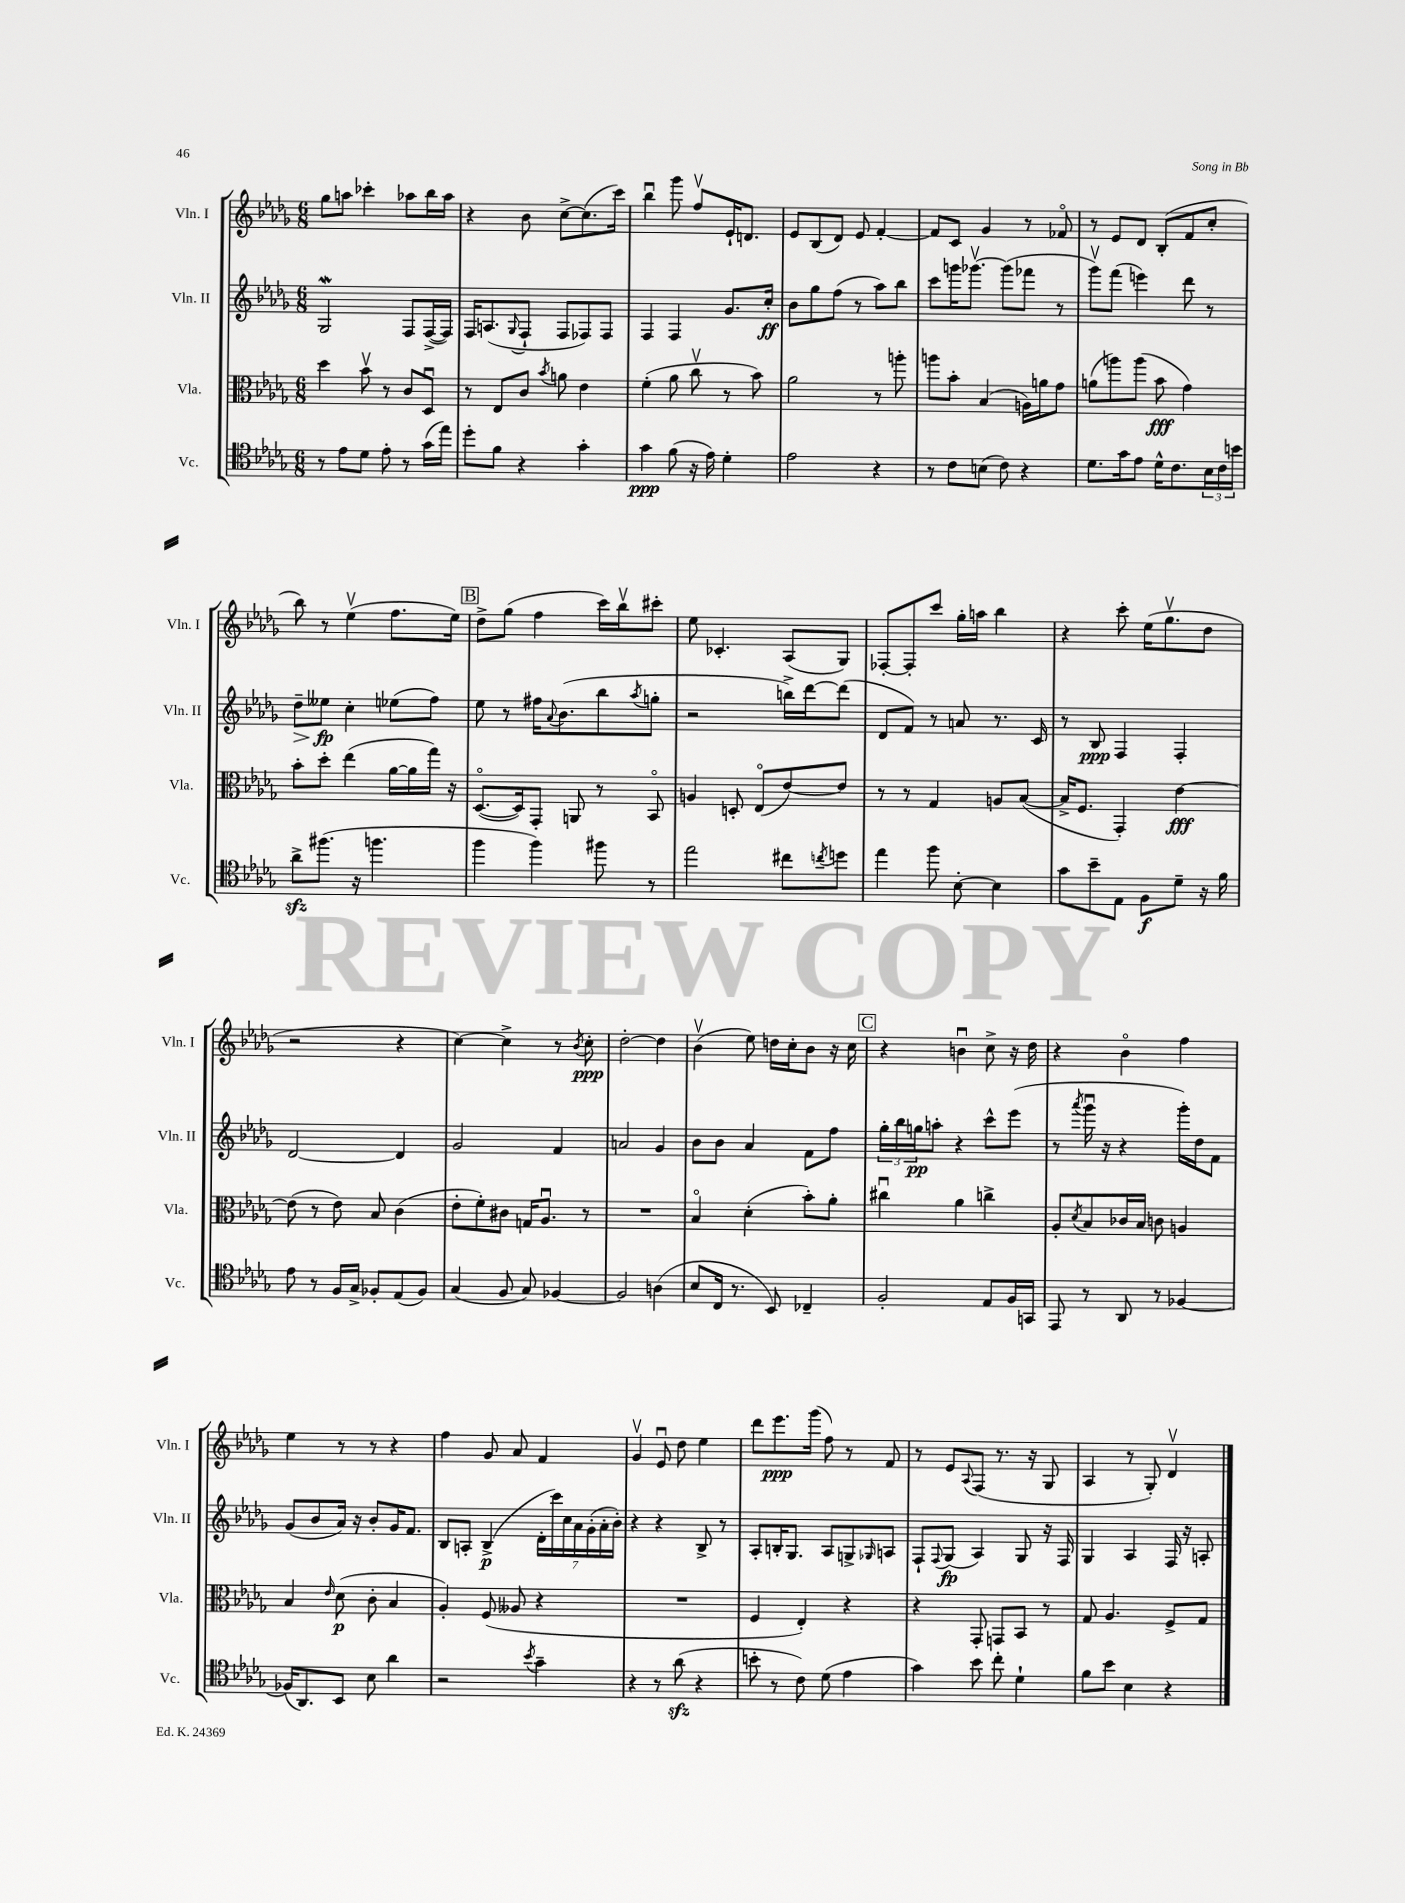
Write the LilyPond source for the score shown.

<<
\new StaffGroup <<
\new Staff = "s0" \with { instrumentName = "Vln. I" shortInstrumentName = "Vln. I" } {
    \clef treble \key des \major \numericTimeSignature \time 6/8
    ges''8 a''8 ces'''4-. aes''8 bes''16 aes''16 |
    r4 bes'8 c''8~-> c''8.( c'''16) |
    bes''4\downbow ges'''8 f''8\upbow ees'16-! d'8. |
    ees'8 bes8( des'8) ees'8 f'4~-. |
    f'8 c'8 ges'4 r8 fes'8\flageolet |
    r8 ees'8 des'8 bes8-.( f'8 c''8-. |
    bes''8) r8 ees''4\upbow( f''8. ees''16) |
    \mark \markup { \box "B" } des''8-> ges''8( f''4 c'''16) bes''16\upbow cis'''8-. |
    ees''8 ces'4.-. aes8( ges8) |
    fes8~-. fes8-. c'''8 ges''16-. a''16 bes''4 |
    r4 c'''8-. ees''16( ges''8.\upbow des''8 |
    r2 r4 |
    c''4~) c''4-> r8 \acciaccatura { bes'8 } c''8-.\ppp |
    des''2~-. des''4 |
    bes'4\upbow( ees''8) d''16 c''16-. bes'8 r16 c''16 |
    \mark \markup { \box "C" } r4 b'4\downbow c''8-> r16 des''16 |
    r4 bes'4\flageolet f''4 |
    ees''4 r8 r8 r4 |
    f''4 ges'8 aes'8 f'4 |
    ges'4\upbow ees'8\downbow des''8 ees''4 |
    des'''8 ees'''8.\ppp ges'''16( f''8) r8 f'8 |
    r8 ees'8 \appoggiatura { aes8 } f8( r8. r16 ges8 |
    aes4 r8 ges8-.) des'4\upbow \bar "|." |
}
\new Staff = "s1" \with { instrumentName = "Vln. II" shortInstrumentName = "Vln. II" } {
    \clef treble \key des \major \numericTimeSignature \time 6/8
    ges2\mordent f8 f16~->( f16) |
    f16 a8.( \appoggiatura { ges8 } f8-! f8 fes8) fes8 |
    f4 f4 ges'8. c''16-.\ff |
    bes'8 ges''8 f''8( r8 aes''8) bes''8 |
    c'''8 g'''16 ges'''8.~\upbow ges'''8( fes'''8 r8 |
    ges'''8\upbow) f'''8( e'''4) des'''8 r8 |
    des''8--\> eeses''8\fp\! c''4-. ees''8( f''8) |
    \mark \markup { \box "B" } ees''8 r8 fis''16 \appoggiatura { aes'8 } bes'8.( bes''8 \acciaccatura { aes''8 } g''8-. |
    r2 b''16->) des'''16~ des'''8( |
    des'8 f'8) r8 a'8 r8. c'16 |
    r8 bes8\ppp f4 f4-. |
    des'2~ des'4 |
    ges'2 f'4 |
    a'2 ges'4 |
    bes'8 bes'8 aes'4 f'8 f''8 |
    \mark \markup { \box "C" } \tuplet 3/2 { ges''16-. bes''16 g''16\pp } a''8-. r4 c'''8-^ ees'''8( |
    r8 \acciaccatura { aes'''8 } ges'''16\downbow r16 r4 ges'''16-.) des''16 f'8 |
    ges'8( bes'8 aes'16) r16 bes'8-. ges'16 f'8. |
    bes8 a8-. bes4->\p( \tuplet 7/4 { des'16-. c'''16) c''16 aes'16 ges'16-.( aes'16-. bes'16-.) } |
    r4 r4 bes8-> r8 |
    aes8-. b16-. ges8. aes8 g8-> \grace { ges16 } a8 |
    f8-! \appoggiatura { f8 } ges8\fp( aes4) ges8 r16 f16 |
    ges4 aes4 f16 r16 a8-. \bar "|." |
}
\new Staff = "s2" \with { instrumentName = "Vla." shortInstrumentName = "Vla." } {
    \clef alto \key des \major \numericTimeSignature \time 6/8
    des''4 bes'8\upbow r8 c'8 des8\downbow |
    r8 ees8 c'8 \acciaccatura { bes'8 } a'8 ees'4 |
    f'4-.( aes'8 c''8\upbow r8 bes'8) |
    aes'2 r8 a''8-. |
    a''8 bes'8-. bes4( a16) a'16 ges'8 |
    a'8( a''8) a''8( bes'8\fff ges'4) |
    bes'8-. des''8-. ees''4( aes'16~ aes'16 ges''16) r16 |
    \mark \markup { \box "B" } des8.~\flageolet( des16) ges,8-. a,8 r8 bes,8\flageolet |
    a4 d8-. ees8\flageolet( ees'8~) ees'8 |
    r8 r8 ges4 a8 bes8~( |
    bes16-> f8. ges,4-.) ees'4~\fff |
    ees'8( r8 ees'8) bes8 c'4( |
    ees'8-. f'8-.) cis'8 g16 aes8.\downbow r8 |
    R2. |
    bes4\flageolet des'4-.( bes'8-.) aes'8-. |
    \mark \markup { \box "C" } cis''4\downbow aes'4 c''4-> |
    aes8-. \acciaccatura { des'8 } bes8 ces'16 bes16 c'8 a4 |
    bes4 \grace { ees'16 } des'8\p( c'8-. bes4 |
    aes4-.) f8( aeses8 r4 |
    R2. |
    f4 ees4-.) r4 |
    r4 ges,8-. g,8 bes,8 r8 |
    ges8 aes4. f8-> ges8 \bar "|." |
}
\new Staff = "s3" \with { instrumentName = "Vc." shortInstrumentName = "Vc." } {
    \clef tenor \key des \major \numericTimeSignature \time 6/8
    r8 ees'8 des'8 ees'8-. r8 ges'16( ees''16) |
    des''8-. f'8 r4 ges'4-. |
    ges'4\ppp f'8( r16 ees'16) des'4-. |
    ees'2 r4 |
    r8 c'8 b8( c'8) r4 |
    des'8. ges'16 ees'8 des'16-^ c'8. \tuplet 3/2 { bes16 c'16 b'16 } |
    aes'8->\sfz fis''8.( r16 f''4. |
    \mark \markup { \box "B" } f''4 f''4) fis''8 r8 |
    ees''2 cis''8 \acciaccatura { c''8 } d''8 |
    ees''4 f''8 bes8~-. bes4 |
    ges'8 bes'8-- ees8 f8\f des'8-- r16 f'16 |
    ees'8 r8 f16 ges16-> fes8-. ees8( fes8) |
    ges4( f8 ges8) fes4~ |
    fes2 a4( |
    bes8 c16 r8. bes,8) ces4-- |
    \mark \markup { \box "C" } f2-. ees8 f16 g,16 |
    ees,8 r8 aes,8 r8 fes4~ |
    fes16( aes,8.) bes,8 bes8 aes'4 |
    r2 \acciaccatura { bes'8 } ges'4-- |
    r4 r8 aes'8\sfz( r4 |
    b'8-. r8 c'8) des'8( ees'4 |
    ges'4) bes'8 c''8-. des'4-! |
    f'8 bes'8 bes4 r4 \bar "|." |
}
>>
>>
\layout { \context { \Score \remove "Bar_number_engraver" } }
